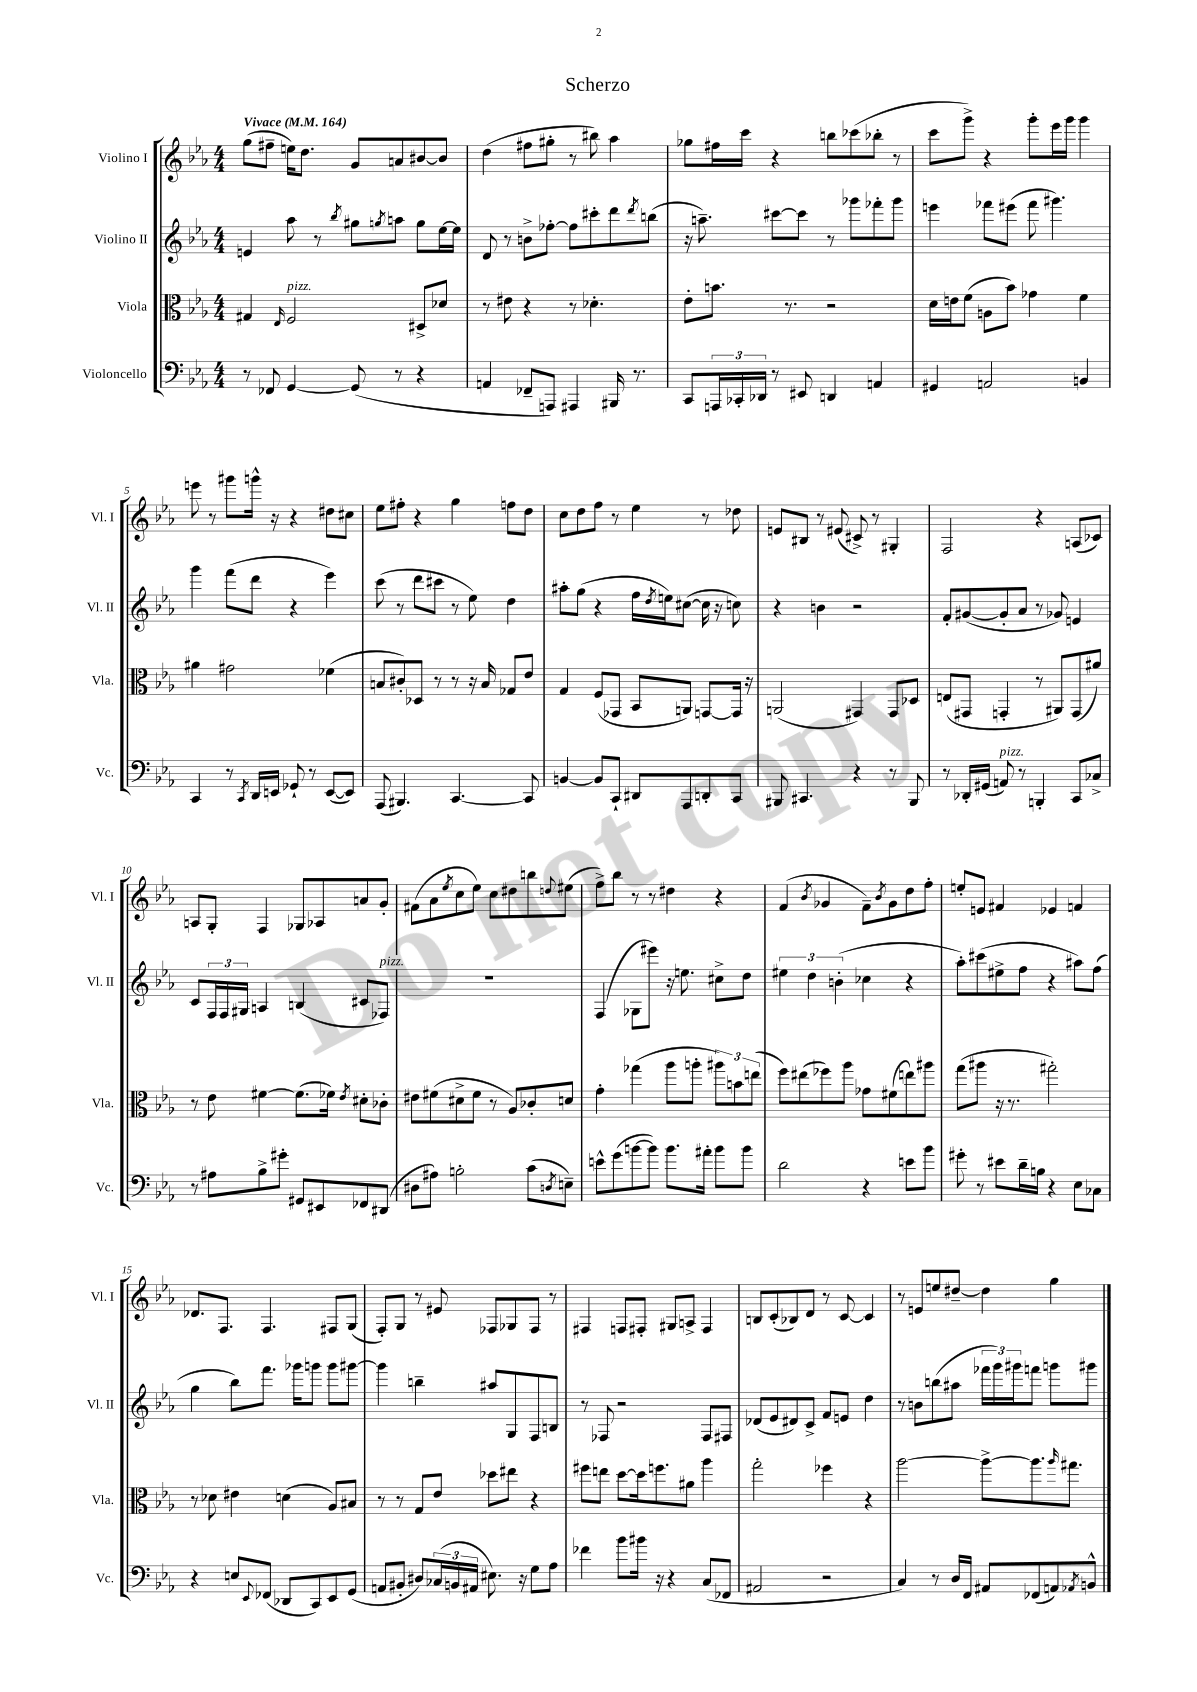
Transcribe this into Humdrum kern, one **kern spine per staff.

**kern	**kern	**kern	**kern
*staff4	*staff3	*staff2	*staff1
*clefF4	*clefC3	*clefG2	*clefG2
*k[b-e-a-]	*k[b-e-a-]	*k[b-e-a-]	*k[b-e-a-]
*M4/4	*M4/4	*M4/4	*M4/4
*MM164	*MM164	*MM164	*MM164
8r	4G#	4e	(8gg
8FF-	.	.	8ff#~
.	16qqE-	.	.
[4GG	2F	8aa-	16ee)
.	.	.	8.dd
.	.	8r	.
.	.	8qbb-	.
(8GG]	.	8gg#	8g
.	.	8qgg	.
8r	.	8aa	8a
4r	8D#^	8gg	[8b#
.	8d-	[16ee-	8b#]
.	.	16ee-]	.
=	=	=	=
4AA	8r	8d	(4dd
.	8e#	8r	.
8FF-~	4r	8b^	8ff#
8AAA)	.	[8ff-'	8gg#'
4AAA#	8r	8ff-]	8r
.	4.d-'	8ccc#'	8bb#)
16BBB#	.	8ddd	4aa-
8.r	.	.	.
.	.	8qddd	.
.	.	(8bb	.
=	=	=	=
8CC	8e-'	16r	8gg-
.	.	8.aa~)	.
24AAA	8.b	.	16ff#
24CC-'	.	.	.
.	.	.	16ccc
24DD-	.	.	.
8r	.	[8ccc#	4r
.	8.r	.	.
8EE#	.	8ccc#]	.
4DD	2r	8r	8bb
.	.	8ggg-	(8ccc-
4AA	.	8fff-'	8bb-'
.	.	8ggg-	8r
=	=	=	=
4GG#	16d	4eee	8ccc
.	16e	.	.
.	(8f	.	8ggg^)
2AA	8A	8fff-	4r
.	8b-)	(8eee#	.
.	4g-	8fff-	8ggg'
.	.	4.ggg#)	16eee-
.	.	.	16ggg
4BB	4f	.	4ggg
=	=	=	=
4CC	4a#	4ggg	8eee
.	.	.	8r
8r	2g#	(8fff	8ggg#
8qCC	.	.	.
16DD	.	8ddd	16ggg^^
16EE	.	.	16r
8GG-`	.	4r	4r
8r	.	.	.
([8EE	(4f-	4eee-)	8dd#
8EE])	.	.	8cc#
=	=	=	=
(8AAA-	8B	(8ccc	8ee-
4.BBB#)	8c#')	8r	8ff#'
.	8D-	8ddd	4r
.	8r	8ccc#	.
[4.CC	8r	8r	4gg
.	16r	8ee-)	.
.	16B	.	.
.	8G-	4dd	8ff
8CC]	8e-	.	8dd
=	=	=	=
[4BB	4G	8aa#'	8cc
.	.	(8gg	8dd
8BB]	(8F	4r	8ff
8CC`	8GG-	.	8r
8DD#	8BB-	16ff	4ee-
.	.	8qdd	.
.	.	16ee)	.
8AAA-	8AA)	([8cc#	.
8DD'	[8GG	16cc#]	8r
.	.	16r	.
8CC	16GG]	8cc)	8dd-
.	16r	.	.
=	=	=	=
8BBB#	(2AA	4r	8e
4.CC#	.	.	8B#
.	.	4b	8r
.	.	.	(8e#
4r	4GG#)	2r	8c#^)
.	.	.	8r
8r	8GG#	.	4G#'
8BBB#	8D-	.	.
=	=	=	=
8r	(8E	8f'	2F
16DD-'	8GG#	([8g#	.
(16GG#	.	.	.
8AA)	4GG'	8g#']	.
8r	.	8a-	.
4BBB'	8r	8r	4r
.	8AA#)	8g-)	.
8CC	(8GG	4e	(8A
8C-^	8a#)	.	8c-)
=	=	=	=
8r	8r	8c	8A
8A#	8e-	24F	8G'
.	.	24F	.
.	.	24G#	.
8B-^	[4f#	4A	4F
8g#'	.	.	.
8GG#	(8.f#]	(4B	8G-
8EE#	.	.	8A-
.	16f-)	.	.
.	8qe-	.	.
8FF-	8d#'	8c#	8a
(8DD#	8c-'	8F-)	8g'
=	=	=	=
8D#	8e#	1r	(8f#
8A#)	(8f#	.	8a-
.	.	.	8qee-
2B'	8d#^	.	8cc
.	8f#	.	8ee-)
.	8r	.	8cc
.	8A-)	.	8dd#
(8c	8c-'	.	8bb
8qD	.	.	8qqdd
8E~)	8d	.	(8ee#
=	=	=	=
8e^^	4g'	(4F	8ff^)
(8g	.	.	8bb-
[8b	(4gg-	8G-	8r
8b])	.	8eee#)	8r
8.b	8aa-	16r	4dd#
.	.	8.ee	.
.	8aa'	.	.
16a#'	.	.	.
8b	12aa#)	8cc#^	4r
.	12b	.	.
8b	.	8dd	.
.	(12ee	.	.
=	=	=	=
2d	8ff)	6ee#	(4f
.	(8ee#	.	.
.	.	6dd	.
.	.	.	8qb-
.	8ff-)	.	4g-
.	.	(6b'	.
.	8aa-	.	.
4r	8g-	4cc-	8f~)
.	.	.	8qb-
.	(8f#	.	8g-
8e	8ee)	4r	8dd
8b-	8aa#	.	8ff'
=	=	=	=
8g#'	(8gg	8aa-')	8ee'
8r	8aa#	(8ccc#	8e
8e#	16r	8ee#^	4f#
.	8.r	.	.
16d~	.	8ff	.
16B	.	.	.
4r	2gg#')	4r	4e-
8E-	.	8aa#)	4f
8C-	.	(8ff	.
=	=	=	=
4r	8r	4gg	8.d-
.	8d-	.	.
.	.	.	8.F
8E	4e#	8bb-)	.
8qqEE-	.	.	.
(8FF-	.	8.fff	4.F
8DD-	(4d	.	.
.	.	16ggg-	.
8CC)	.	8ggg	.
8EE-	8A-)	8ggg	8F#
(8GG	8B#	[8ggg#	(8G
=	=	=	=
8AA	8r	4ggg#]	8F')
8BB#'	8r	.	8G
8D#)	8G	4bb~	8r
(24C-	8e-	.	8e#
24BB	.	.	.
24AA#	.	.	.
8.E#)	8dd-	8aa#	8F-
.	8ee#	8G	8G-
16r	.	.	.
8G	4r	8F	8F-
8A-	.	8B	8r
=	=	=	=
4f-	8ff#	8r	4F#
.	8ee	8F-	.
8b-	[8dd	2r	8F
16b#	16dd]	.	8F#'
16r	8.ff	.	.
4r	.	.	8G#
.	8a#	.	8A^
(8C	4aa-	8F-	4F#
8FF-	.	8F#	.
=	=	=	=
2AA#	2gg'	(8d-	8B
.	.	8e-	(8c'
.	.	8d#)	8B-)
.	.	8c^	8d
2r	4ff-	8f	8r
.	.	8e	[8c
.	4r	4dd	4c]
=	=	=	=
4C)	[2aa-	8r	8r
.	.	8b	8e
8r	.	(8bb	8ee
16D	.	8aa#	[8dd#~
16FF	.	.	.
8AA#	8aa-^_	24fff-	4dd#]
.	.	24ggg)	.
.	.	24ggg#	.
(8FF-	8.aa-]	8fff	.
8AA)	.	8ggg	4gg
.	16qqaa-	.	.
.	8.gg#	.	.
8qAA-	.	.	.
8BB^^	.	8ggg#	.
==	==	==	==
*-	*-	*-	*-
